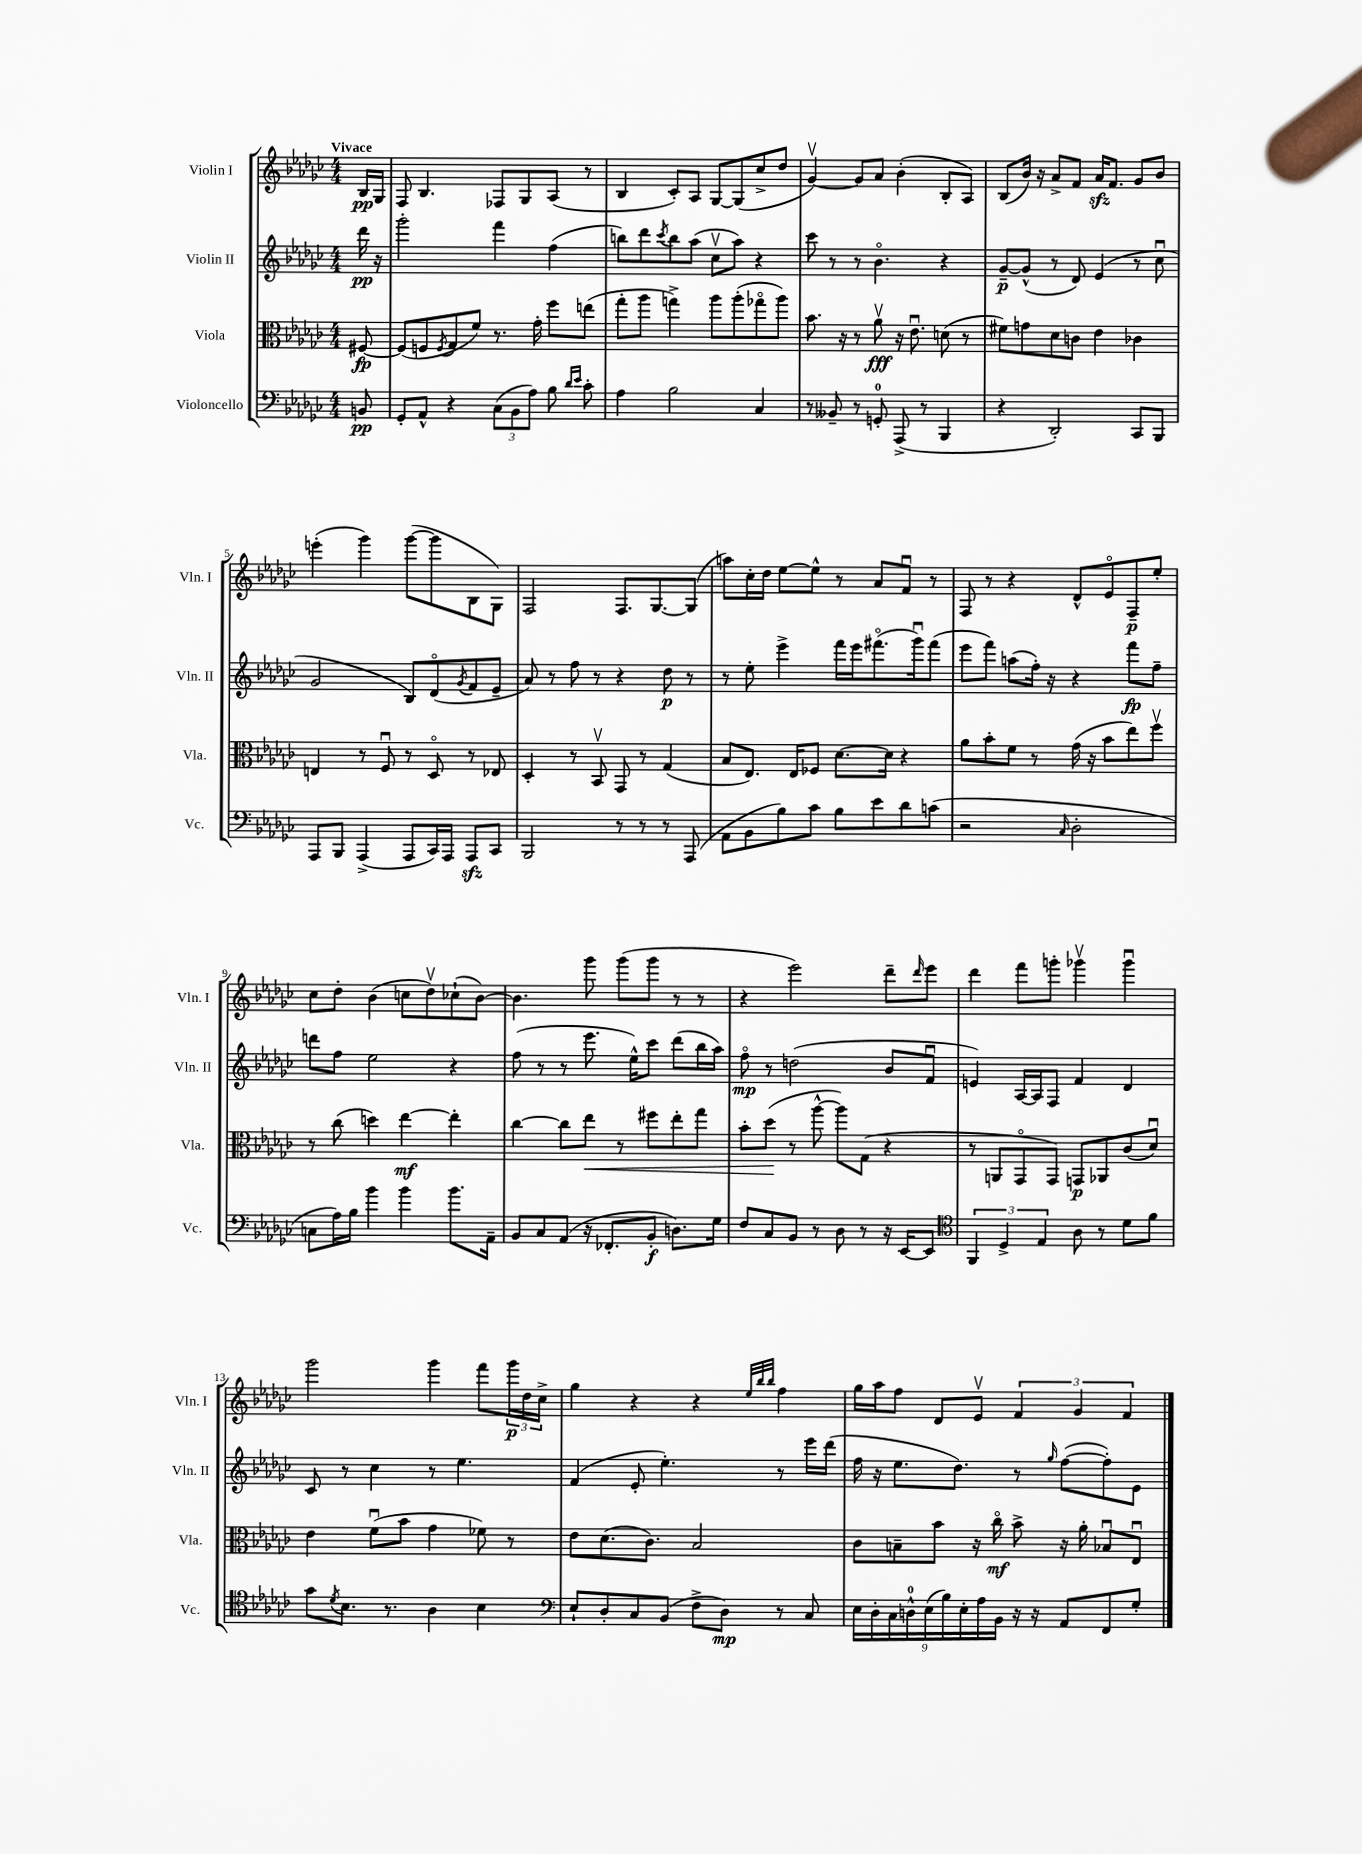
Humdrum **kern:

**kern	**kern	**kern	**kern
*staff4	*staff3	*staff2	*staff1
*clefF4	*clefC3	*clefG2	*clefG2
*k[b-e-a-d-g-c-]	*k[b-e-a-d-g-c-]	*k[b-e-a-d-g-c-]	*k[b-e-a-d-g-c-]
*M4/4	*M4/4	*M4/4	*M4/4
8BB	[8F#	16ddd-	16B-
.	.	16r	16G-
=	=	=	=
8GG-'	(8F#]	2ggg-'	8F
8AA-^^	8F	.	4.B-
.	8qF	.	.
4r	8G-	.	.
.	8f)	.	.
(12C-	8.r	4fff	8F-
12BB-	.	.	.
.	.	.	8G-
12A-)	.	.	.
.	16g-'	.	.
8B-	8ff	(4ff	(8A-
16qqd-	.	.	.
16qqe-	.	.	.
8c-'	(8ee	.	8r
=	=	=	=
4A-	8gg-'	8bb)	4B-
.	8aa-	8ddd-	.
.	.	8qccc-	.
2B-	4gg^)	8bb	8c-')
.	.	(8aa-	8A-
.	8aa-	8cc-v	[8G-
.	(8aa-'	8aa-)	(8G-]
4C-	8gg-o	4r	8cc-^
.	8aa-)	.	8dd-
=	=	=	=
8r	8.b-	8ccc-	[4g-v)
8BB--~	.	8r	.
.	16r	.	.
8r	8r	8r	8g-]
8GG'	8a-v	4.b-o	8a-
(8AAA-^	16r	.	(4b-'
.	8.e-u	.	.
8r	.	.	.
4BBB-	(8d	4r	8B-'
.	8r	.	8A-)
=	=	=	=
4r	8f#)	[8g-~	(8B-
.	8g	(8g-^^]	16b-)
.	.	.	16r
2DD-')	8d-	8r	8a-^
.	8c	8d-)	8f
.	4e-	(4e-	16a-
.	.	.	8.f
8CC-	4c-	8r	8g-
8BBB-	.	8cc-u	8b-
=	=	=	=
8AAA-	4E	2g-	(4eee'
8BBB-	.	.	.
(4AAA-^	8r	.	4ggg-)
.	8Fu	.	.
8AAA-	8r	8B-)	([8ggg-
16CC-)	8D-o	(8d-o	8ggg-]
16AAA-	.	.	.
.	.	8qg-	.
8AAA-	8r	8f	8B-
8CC-	8E-	8e-~	8G-)
=	=	=	=
2BBB-	4D-'	8a-)	2F
.	.	8r	.
.	8r	8ff	.
.	8BB-v	8r	.
8r	8GG-	4r	8.F
8r	8r	.	.
.	.	.	[8.G-
8r	(4G-	8dd-	.
(8AAA-	.	8r	(8G-]
=	=	=	=
8AA-	8B-	8r	8aa)
8BB-	8.E-)	8ee-'	16cc-'
.	.	.	16dd-
8B-)	.	4eee-^	[8ee-
.	16E-	.	.
8c-	8F-	.	8ee-^^]
8B-	[8.d-	16fff	8r
.	.	16eee-	.
8e-	.	(8.fff#o	8a-
.	16d-]	.	.
8d-	4r	.	8fu
.	.	16ggg-u)	.
(8c	.	(8fff#	8r
=	=	=	=
2r	8a-	8eee-	8F
.	8b-'	8fff)	8r
.	8f	(8aa	4r
.	8r	16ff')	.
.	.	16r	.
16qqC-	.	.	.
2D-'	(16g-	4r	8d-^^
.	16r	.	.
.	8b-	.	8e-o
.	8ee-)	8fff	8F~
.	8ffv	8ff~	8ee-'
=	=	=	=
8C	8r	8ddd	8cc-
16A-)	(8cc-	8ff	8dd-'
16B-	.	.	.
4b-	4dd)	2ee-	(4b-
4b-	[4ee-	.	8cc
.	.	.	8dd-v)
8.b-	4ee-']	4r	(8cc-`
.	.	.	[8b-)
16AA-~	.	.	.
=	=	=	=
8BB-	[4cc-	(8ff	4.b-]
8C-	.	8r	.
(8AA-	8cc-]	8r	.
16r	8ee-	8.eee-	8ggg-
8.FF-'	.	.	.
.	8r	.	(8ggg-
.	.	16ee-^^)	.
8BB-'	8ff#	8ccc-	8ggg-
8.D)	8ee-'	(8ddd-	8r
.	8gg-	16bb-	8r
16G-	.	16aa-)	.
=	=	=	=
8F	8b-'	8ffo	4r
8C-	(8dd-	8r	.
8BB-	8r	(2dd	2eee-)
8r	[8aa-^^	.	.
8D-	8aa-])	.	.
8r	(8G-	.	.
16r	4r	8b-	8ddd-~
[16EE-	.	.	.
.	.	.	16qqddd-
8EE-]	.	8fu	8eee-
=	=	=	=
*clefC4	*	*	*
6FF	8r	4e)	4ddd-
.	8AA	.	.
6D-^	.	.	.
.	8GG-o	[16A-	8fff
.	.	16A-]	.
6E-	.	.	.
.	8GG-)	8F	8ggg'
8A-	8GG	4f	4ggg-v
8r	8AA-	.	.
8d-	(8c-	4d-	4ggg-u
8f	8d-u)	.	.
=	=	=	=
8g-	4e-	8c-	2ggg-
8qd-	.	.	.
8.B-	.	8r	.
.	(8fu	4cc-	.
8.r	.	.	.
.	8b-	.	.
4A-	4g-	8r	4ggg-
.	.	4.ee-	.
4B-	8f-)	.	8fff
.	8r	.	24ggg-
.	.	.	24dd-
.	.	.	24cc-^
=	=	=	=
*clefF4	*	*	*
8E-`	8e-	(4f	4gg-
8D-'	(8.d-	.	.
8C-	.	8e-'	4r
.	8.c-)	.	.
(8BB-	.	4.ee-')	.
8F^	2B-	.	4r
8D-)	.	.	.
.	.	.	32qqee-
.	.	.	32qqbb-
.	.	.	32qqbb-
8r	.	8r	4ff
8C-	.	16eee-	.
.	.	(16ddd-	.
=	=	=	=
18E-	8c-	16ff	16gg-
18D-'	.	.	.
.	.	16r	16aa-
18C-	.	.	.
.	8B~	8.ee-	8ff
18D^^	.	.	.
(18E-	.	.	.
.	8b-	.	8d-
18B-)	.	.	.
.	.	8.dd-)	.
18E-'	.	.	.
.	16r	.	8e-v
18A-	.	.	.
.	16cc-o	.	.
18BB-	.	.	.
16r	8b-^	8r	6f
16r	.	.	.
.	.	16qqgg-	.
8AA-	16r	([8ff	.
.	.	.	6g-
.	16a-'	.	.
8FF	8B-u	8ff'])	.
.	.	.	6f
8G-'	8E-u	8e-	.
==	==	==	==
*-	*-	*-	*-
